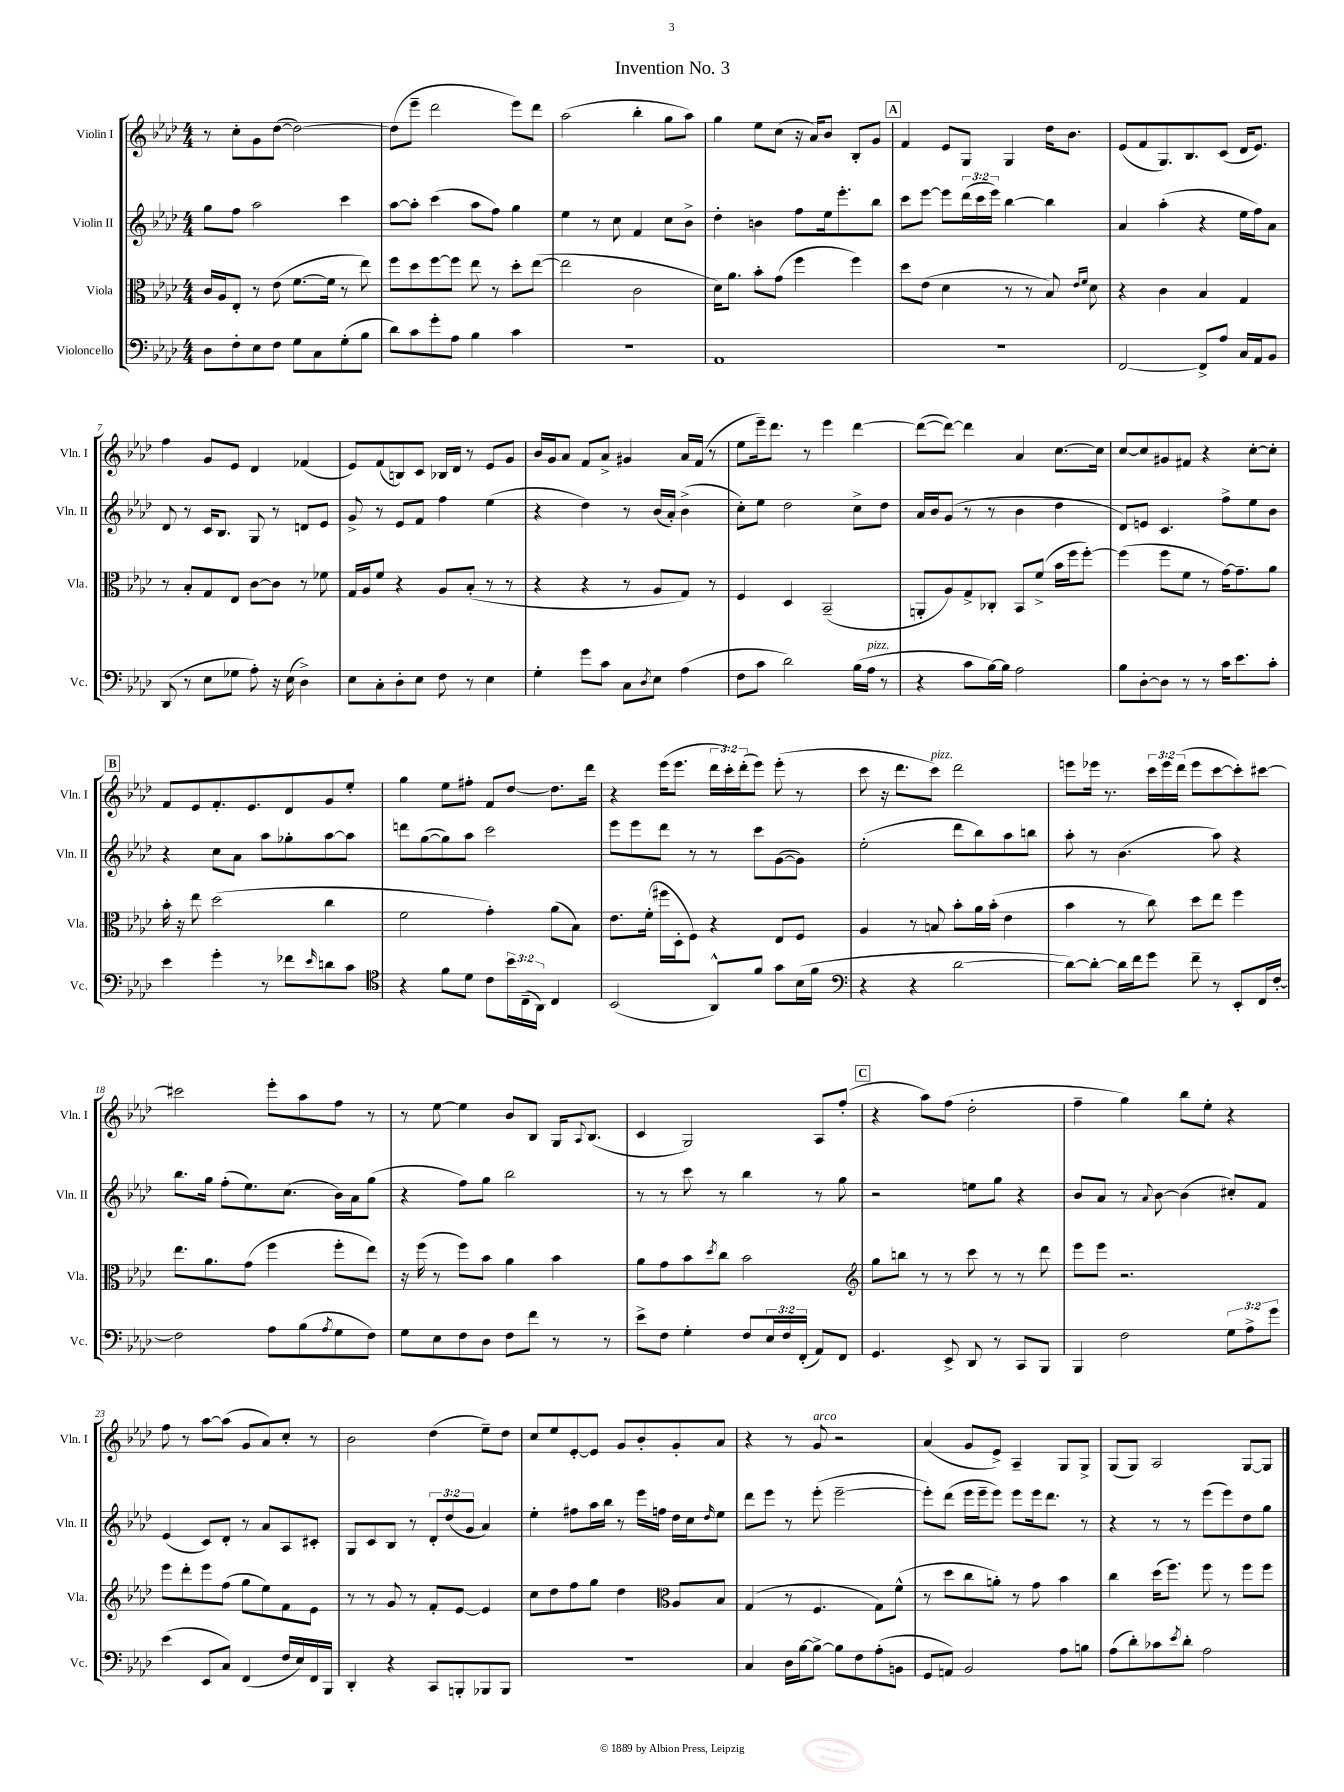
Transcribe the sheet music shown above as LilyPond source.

\header { title = "Invention No. 3" }
<<
\new StaffGroup <<
\new Staff = "s0" \with { instrumentName = "Violin I" shortInstrumentName = "Vln. I" } {
    \clef treble \key aes \major \numericTimeSignature \time 4/4 \override Staff.TupletNumber.text = #tuplet-number::calc-fraction-text
    r8 c''8-. g'8 des''8~( des''2~) |
    des''8( ees'''8-- des'''2 ees'''8) des'''8 |
    aes''2( bes''4-. g''8 aes''8) |
    g''4 ees''8 c''8( r16 aes'16) bes'8 bes8-. g'8 |
    \mark \markup { \box "A" } f'4 ees'8 g8 g4 des''16 bes'8. |
    ees'8( f'8 g8.) bes8. c'8( des'16 ees'8.) |
    f''4 g'8 ees'8 des'4 fes'4( |
    ees'8) f'8( b8) c'8 bes16 des'16 r8 ees'8 g'8 |
    bes'16 g'16 aes'8 f'8 aes'8-> gis'4 aes'16 f'16( r8 |
    ees''8 ees'''16--) des'''8. r8 ees'''4 des'''4~ |
    des'''8~( des'''8~) des'''4 aes'4 c''8.~ c''16 |
    c''8~ c''8 gis'8 fis'8 r4 c''8~-. c''8-. |
    \mark \markup { \box "B" } f'8 ees'8 f'8.-. ees'8. des'8 g'8 ees''8-. |
    g''4 ees''8 fis''8-. f'8 des''8~ des''8. des'''16 |
    r4 ees'''16( ees'''8. \tuplet 3/2 { des'''16 c'''16-.) des'''16-.( } ees'''8) ees'''8-.( r8 |
    c'''8 r16 des'''8. c'''8^\markup { \italic "pizz." }) des'''2 |
    e'''8 ees'''16 r8. \tuplet 3/2 { c'''16 ees'''16 des'''16( } ees'''8 c'''8~ c'''8-.) cis'''8~ |
    cis'''2 ees'''8-. aes''8 f''8 r8 |
    r8 ees''8~ ees''4 bes'8 bes8 g16 \appoggiatura { aes8 } bes8.( |
    c'4 g2) aes8 f''8-.( |
    \mark \markup { \box "C" } r4 aes''8) f''8( des''2-. |
    f''4-- g''4) bes''8 ees''8-. r4 |
    f''8 r8 aes''8~ aes''8( g'8 aes'8) c''8-. r8 |
    bes'2 des''4( ees''8--) des''8 |
    c''8 ees''8 ees'8~-. ees'8 g'8 bes'8-. g'8-. aes'8 |
    r4 r8 g'8^\markup { \italic "arco" } r2 |
    aes'4( g'8 ees'8->) aes4-- g8 g8-> |
    g8( g8) aes2 g8~ g8 \bar "|." |
}
\new Staff = "s1" \with { instrumentName = "Violin II" shortInstrumentName = "Vln. II" } {
    \clef treble \key aes \major \numericTimeSignature \time 4/4 \override Staff.TupletNumber.text = #tuplet-number::calc-fraction-text
    g''8 f''8 aes''2 c'''4 |
    aes''8~ aes''8-. c'''4( aes''8 f''8) g''4 |
    ees''4 r8 c''8 f'4 c''8 bes'8-> |
    des''4-. b'4 f''8 ees''16 ees'''8.-. bes''8 |
    \mark \markup { \box "A" } c'''8 ees'''8~ ees'''8 \tuplet 3/2 { des'''16( c'''16 ees'''16) } bes''4~ bes''4 |
    aes'4 aes''4-.( r4 ees''16 f''16) aes'8 |
    des'8 r8 c'16 bes8. g8 r8 d'8 ees'8 |
    g'8-> r8 ees'8 f'8 f''4 ees''4( |
    r4 des''4) r8 bes'16( aes'16-.) bes'4->( |
    c''8-.) ees''8 des''2 c''8-> des''8 |
    aes'16 bes'16 g'8( r8 r8 bes'4 des''4 |
    des'8) e'8 c'4. f''8-> ees''8 bes'8 |
    \mark \markup { \box "B" } r4 c''8 aes'8 aes''8 ges''8-. aes''8~ aes''8 |
    d'''8 g''8~( g''8) aes''8 c'''2 |
    ees'''8 ees'''8 des'''8 r8 r8 c'''8 g'8~( g'8) |
    ees''2-.( des'''8 bes''8) aes''8 b''8 |
    aes''8-. r8 bes'4.( aes''8) r4 |
    bes''8. g''16 f''8-.( ees''8.) c''8.( bes'16) aes'16 g''8( |
    r4 f''8) g''8 bes''2 |
    r8 r8 c'''8 r8 bes''4 r8 g''8 |
    \mark \markup { \box "C" } r2 e''8 g''8 r4 |
    bes'8 aes'8 r8 \appoggiatura { aes'8 } bes'8~ bes'4( cis''8-.) f'8 |
    ees'4( c'8) des'8-. r8 aes'8 aes8 cis'8-. |
    g8 c'8 bes8 r8 \tuplet 3/2 { des'8-. des''8( g'8 } aes'4) |
    ees''4-. fis''8 aes''16 bes''16 r8 ees'''16 f''16 des''16 c''16 \grace { des''16 } ees''8 |
    des'''8 ees'''8 r8 ees'''8-.( ees'''2~-- |
    ees'''8-.) des'''8( ees'''16 ees'''16-- ees'''8) ees'''8 ees'''16 des'''8. r8 |
    r4 r8 r8 ees'''8( ees'''8) des''8 g''8 \bar "|." |
}
\new Staff = "s2" \with { instrumentName = "Viola" shortInstrumentName = "Vla." } {
    \clef alto \key aes \major \numericTimeSignature \time 4/4
    c'16 aes16 ees8-. r8 ees'8( f'8.~ f'16 r8 ees''8) |
    f''8 des''8 f''8~ f''8 ees''8 r8 des''8-. ees''8~( |
    ees''2 c'2 |
    des'16) aes'8. bes'8-. g'8( f''4 f''4) |
    \mark \markup { \box "A" } des''8 ees'8( des'4 r8 r8 bes8) \grace { ees'16 f'16 } des'8 |
    r4 c'4 bes4 g4 |
    r8 bes8-. g8 ees8 c'8~ c'8 r8 fes'8 |
    g16 aes16 f'8 r4 aes8 bes8-.( r8 r8 |
    r4 r4 r8 aes8 g8) r8 |
    f4 des4 bes,2--( |
    a,8-. aes8) g8-> ces8-. bes,8 f'8->( bes'16 f''16 f''8~-.) |
    f''4( f''8 f'8 r8 g'16~) g'8.-- aes'8 |
    \mark \markup { \box "B" } bes'16-. r16 ees''8 des''2( c''4 |
    f'2 g'4-.) aes'8( bes8) |
    ees'8. f'16-.( fis''16 des16-. f8) r4 ees8 f8 |
    aes4 r8 b8 bes'8-. aes'16 bes'16-.( ees'4 |
    bes'4 r8 c''8) des''8 ees''8 f''4 |
    ees''8. aes'8. g'8( f''4 f''8-. ees''8) |
    r16 f''16( r8 f''8) bes'8 aes'4 bes'4 |
    aes'8 g'8 bes'8 \acciaccatura { des''8 } c''8 bes'2 |
    \mark \markup { \box "C" } \clef treble g''8 b''8 r8 r8 c'''8 r8 r8 des'''8 |
    ees'''8 ees'''8 r2. |
    ees'''8 des'''8-. ees'''8 f''8( g''8 ees''8) f'8 ees'8 |
    r8 r8 g'8 r8 f'8-. ees'8~ ees'4 |
    c''8 des''8 f''8 g''8 des''4 \clef alto aes8 bes8 |
    g4( r8 f4. g8) f'8-^( |
    r8 des''8 c''8 a'8-.) r8 g'8 bes'4 |
    c''4 des''16( f''8.) f''8 r8 f''8 f''8 \bar "|." |
}
\new Staff = "s3" \with { instrumentName = "Violoncello" shortInstrumentName = "Vc." } {
    \clef bass \key aes \major \numericTimeSignature \time 4/4 \override Staff.TupletNumber.text = #tuplet-number::calc-fraction-text
    des8 f8-. ees8 f8 g8 c8 g8-.( bes8 |
    des'8) c'8 g'8-. aes8 bes4 c'4 |
    r1 |
    aes,1 |
    \mark \markup { \box "A" } R1 |
    f,2~ f,8-> aes8 c16 aes,16 bes,8 |
    des,8( r8 ees8 ges8 aes8-.) r16 ees16( des4->) |
    ees8 c8-. des8-. ees8 f8 r8 ees4 |
    g4-. g'8 c'8 c8 \acciaccatura { des8 } ees8 aes4( |
    f8 c'8 des'2) bes16( aes16^\markup { \italic "pizz." } r8 |
    r4 c'8 bes16~) bes16 aes2 |
    bes8 des8~-. des8 r8 r8 c'16 ees'8. c'8-. |
    \mark \markup { \box "B" } ees'4 g'4-. r8 fes'8 \grace { ees'16 } d'8 c'8 |
    \clef tenor r4 f'8 des'8 c'8 \tuplet 3/2 { bes'16 c16--( aes,16) } c4 |
    bes,2( aes,8-^) f'8 g'8 bes16( f'16 |
    \clef bass r4 r4 des'2~ |
    des'8~) des'8~-. des'16 f'16 g'8 f'8-- r8 ees,8-. f,16 f16~-. |
    f2 aes8 bes8( \acciaccatura { aes8 } g8 f8) |
    g8 ees8 f8 des8 f8 f'8 r8 r8 |
    ees'8-> f8 g4-. f8 \tuplet 3/2 { ees16 f16 f,16-.( } aes,8) f,8 |
    \mark \markup { \box "C" } g,4. ees,8-> des,8 r8 c,8 bes,,8 |
    bes,,4 f2 \tuplet 3/2 { g8 aes8-> g'8 } |
    ees'4( ees,8 c8) f,4( f16 ees16) f,16 bes,,16 |
    des,4-. r4 c,8 b,,8-. bes,,8 bes,,8 |
    R1 |
    c4 des16 bes16~ bes8~-> bes8 f8 aes8-.( b,8 |
    g,8 a,8) bes,2 aes8 b8 |
    aes8( des'8-.) ces'8 \acciaccatura { ees'8 } des'8-. aes2 \bar "|." |
}
>>
>>
